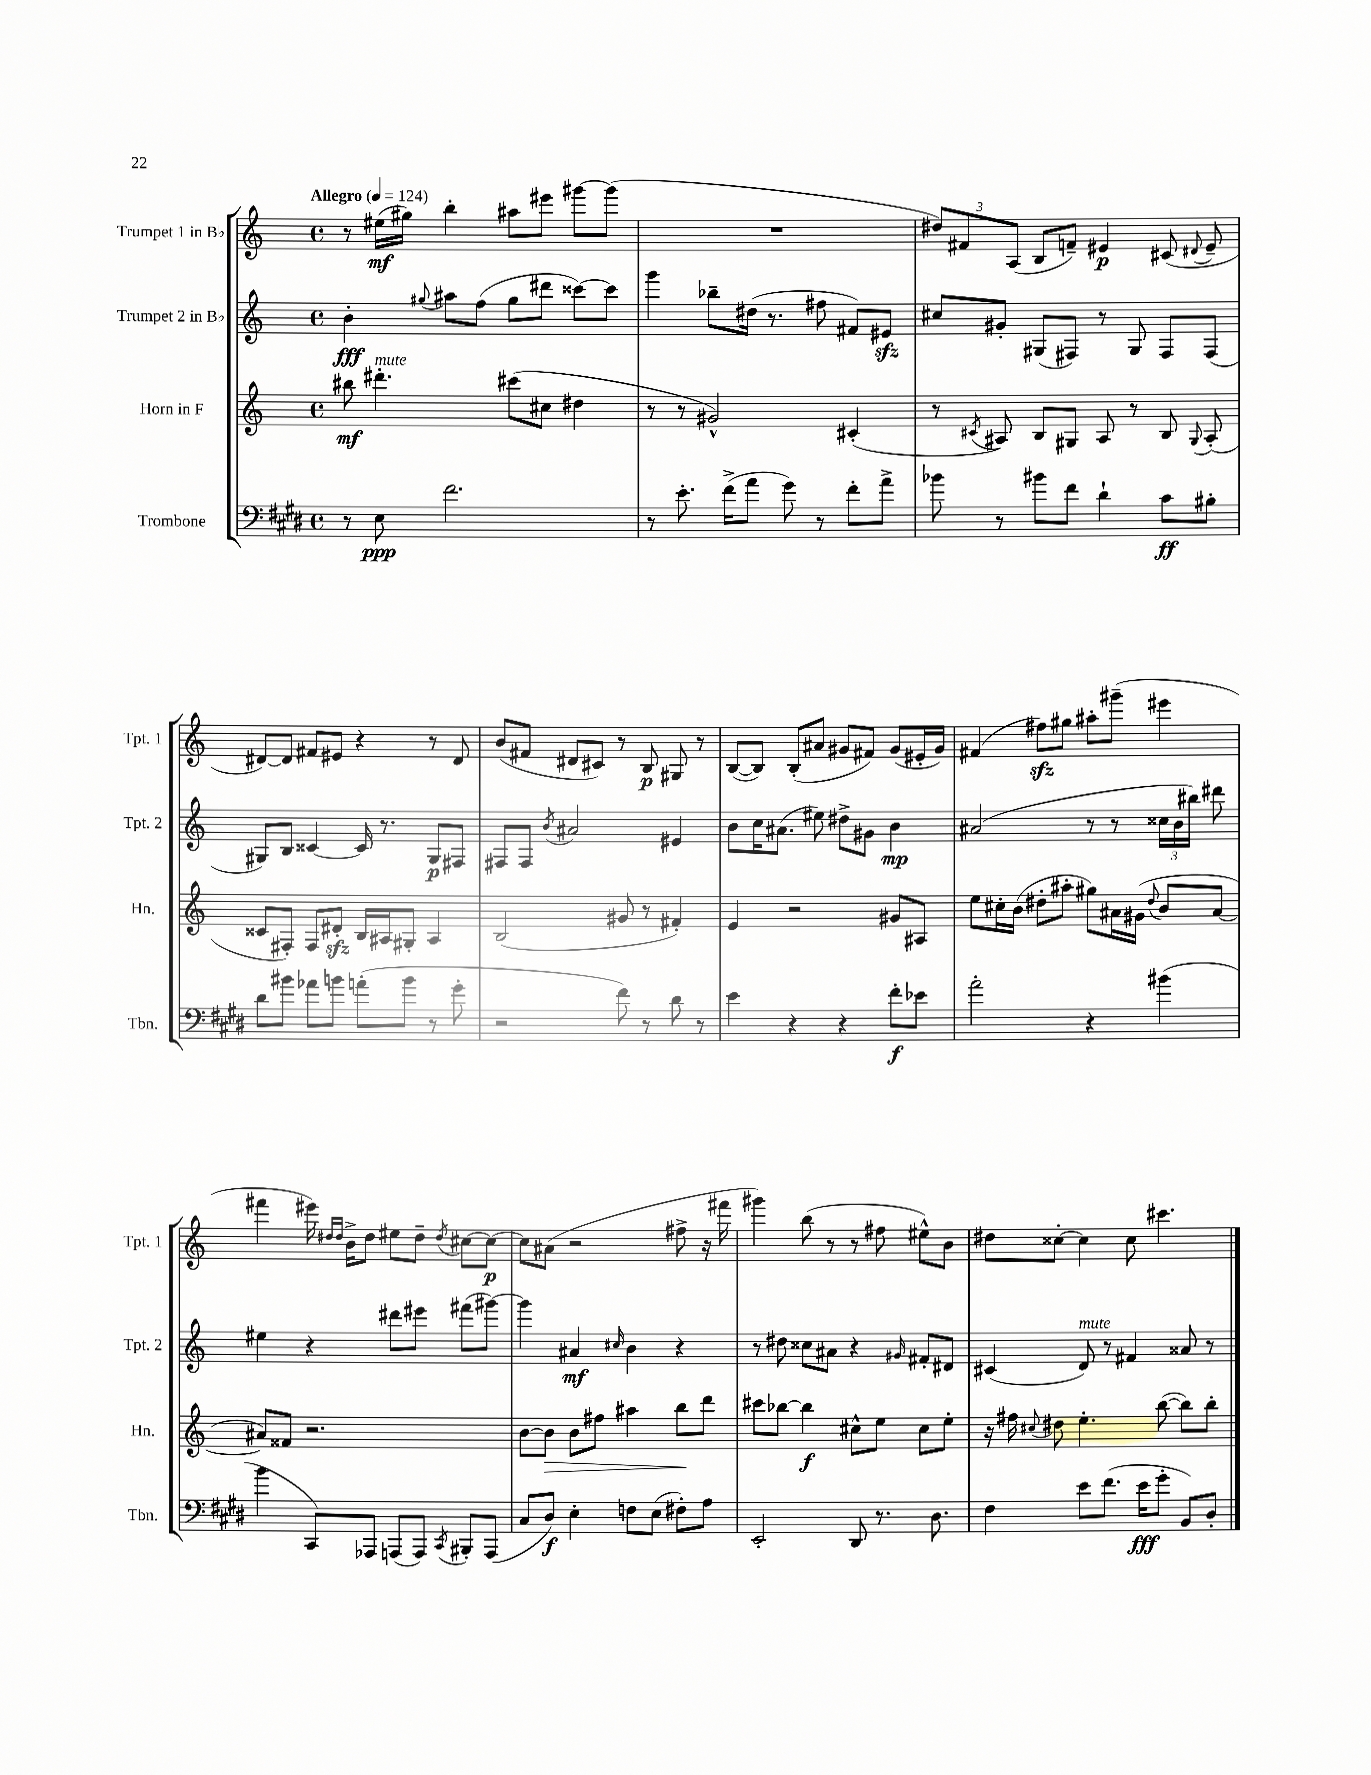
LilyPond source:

<<
\new StaffGroup <<
\new Staff = "s0" \with { instrumentName = "Trumpet 1 in Bb" shortInstrumentName = "Tpt. 1" } {
    \clef treble \key c \major \defaultTimeSignature \time 4/4 \tempo "Allegro" 4 = 124
    \autoBeamOff r8 eis''16[\mf( gis''16]) b''4-. ais''8[ eis'''8] gis'''8[~ gis'''8]( |
    R1 |
    \tuplet 3/2 { dis''8[) fis'8 a8]( } b8[ f'8]--) eis'4\p cis'8( \appoggiatura { dis'8 } eis'8-- |
    dis'8[~) dis'8] fis'8[ eis'8] r4 r8 dis'8 |
    b'8[( fis'8] dis'8[ cis'8]) r8 b8\p gis8 r8 |
    b8[~( b8]) b8[-.( ais'8] gis'8[ fis'8]) gis'8[( eis'16-. gis'16]) |
    fis'4( fis''8[\sfz) gis''8] ais''8[-. gis'''8]--( eis'''4 |
    fis'''4 eis'''16) \grace { dis''16[ dis''16] } b'16[-> dis''8] eis''8[ dis''8]-- \acciaccatura { dis''8 } cis''8[~ cis''8]~\p |
    cis''8[ ais'8]( r2 fis''8-> r16 fis'''16 |
    gis'''4) b''8( r8 r8 fis''8 eis''8[-^) b'8] |
    dis''8[ cisis''8]~-. cisis''4 cisis''8 cis'''4. \bar "|." |
}
\new Staff = "s1" \with { instrumentName = "Trumpet 2 in Bb" shortInstrumentName = "Tpt. 2" } {
    \clef treble \key c \major \defaultTimeSignature \time 4/4
    \autoBeamOff b'4-.\fff \appoggiatura { gis''8 } ais''8[ f''8]( gis''8[ dis'''8] cisis'''8[~) cisis'''8] |
    g'''4 bes''8[-- dis''16]( r8. fis''8 fis'8[) eis'8]\sfz |
    cis''8[ gis'8]-. gis8[( fis8]) r8 gis8 fis8[ fis8]( |
    gis8[) b8] cisis'4~ cisis'16 r8. gis8[\p fis8] |
    fis8[ fis8] \acciaccatura { b'8 } ais'2 eis'4 |
    b'8[ c''16 ais'8.]( eis''8) dis''8[-> gis'8] b'4\mp |
    ais'2( r8 r8 \tuplet 3/2 { cisis''16[ b'16 bis''16]) } dis'''8 |
    eis''4 r4 dis'''8[ eis'''8] fis'''8[( gis'''8]~) |
    gis'''4 ais'4\mf \grace { cis''16 } b'4 r4 |
    r8 dis''8 cisis''8[ ais'8] r4 \grace { gis'16 } fis'8[-. dis'8] |
    cis'4( d'8^\markup { \italic "mute" }) r8 fis'4 aisis'8 r8 \bar "|." |
}
\new Staff = "s2" \with { instrumentName = "Horn in F" shortInstrumentName = "Hn." } {
    \clef treble \key c \major \defaultTimeSignature \time 4/4
    \autoBeamOff bis''8\mf dis'''4.-.^\markup { \italic "mute" } cis'''8[( cis''8] dis''4 |
    r8 r8 gis'2-^) cis'4-.( |
    r8 \acciaccatura { cis'8 } ais8) b8[ gis8] ais8 r8 b8 \appoggiatura { gis8 } ais8-.( |
    cisis'8[ fis8]-.) fis8[ dis'8]-.\sfz b16[ ais16 gis8]-. ais4 |
    b2( gis'8 r8 fis'4-.) |
    e'4 r2 gis'8[ ais8] |
    e''8[ cis''16-. b'16]( dis''8[-. ais''8]-. gis''8[) ais'16 gis'16]( \appoggiatura { dis''8 } b'8[ ais'8]~ |
    ais'8[) fisis'8] r2. |
    b'8[~ b'8]\> b'8[ fis''8] ais''4 b''8[\! d'''8] |
    cis'''8[ bes''8]~ bes''4\f cis''8[-^ e''8] cis''8[ e''8]-. |
    r16 fis''16 \appoggiatura { cis''8 } dis''8 e''4.-. b''8~( b''8[) b''8]-. \bar "|." |
}
\new Staff = "s3" \with { instrumentName = "Trombone" shortInstrumentName = "Tbn." } {
    \clef bass \key e \major \defaultTimeSignature \time 4/4
    \autoBeamOff r8 e8\ppp fis'2. |
    r8 e'8.-. fis'16[->( a'8] gis'8) r8 fis'8[-. a'8]-> |
    bes'8 r8 bis'8[ fis'8] dis'4-! cis'8[\ff bis8]-. |
    dis'8[ bis'8] aes'8[ b'8] a'8[-.( b'8] r8 gis'8-. |
    r2 fis'8) r8 dis'8 r8 |
    e'4 r4 r4 fis'8[-.\f ees'8] |
    a'2-. r4 bis'4( |
    b'4 cis,8[) aes,,8] a,,8[( a,,8]) \acciaccatura { cis,8 } bis,,8[-. a,,8]( |
    cis8[ dis8]\f) e4-. f8[ e8]( fis8[-.) a8] |
    e,2-. dis,8 r8. dis8. |
    fis4 e'8[ fis'8.]( e'16[\fff gis'8]-. b,8[) dis8]-. \bar "|." |
}
>>
>>
\layout { \context { \Score \remove "Bar_number_engraver" } }
